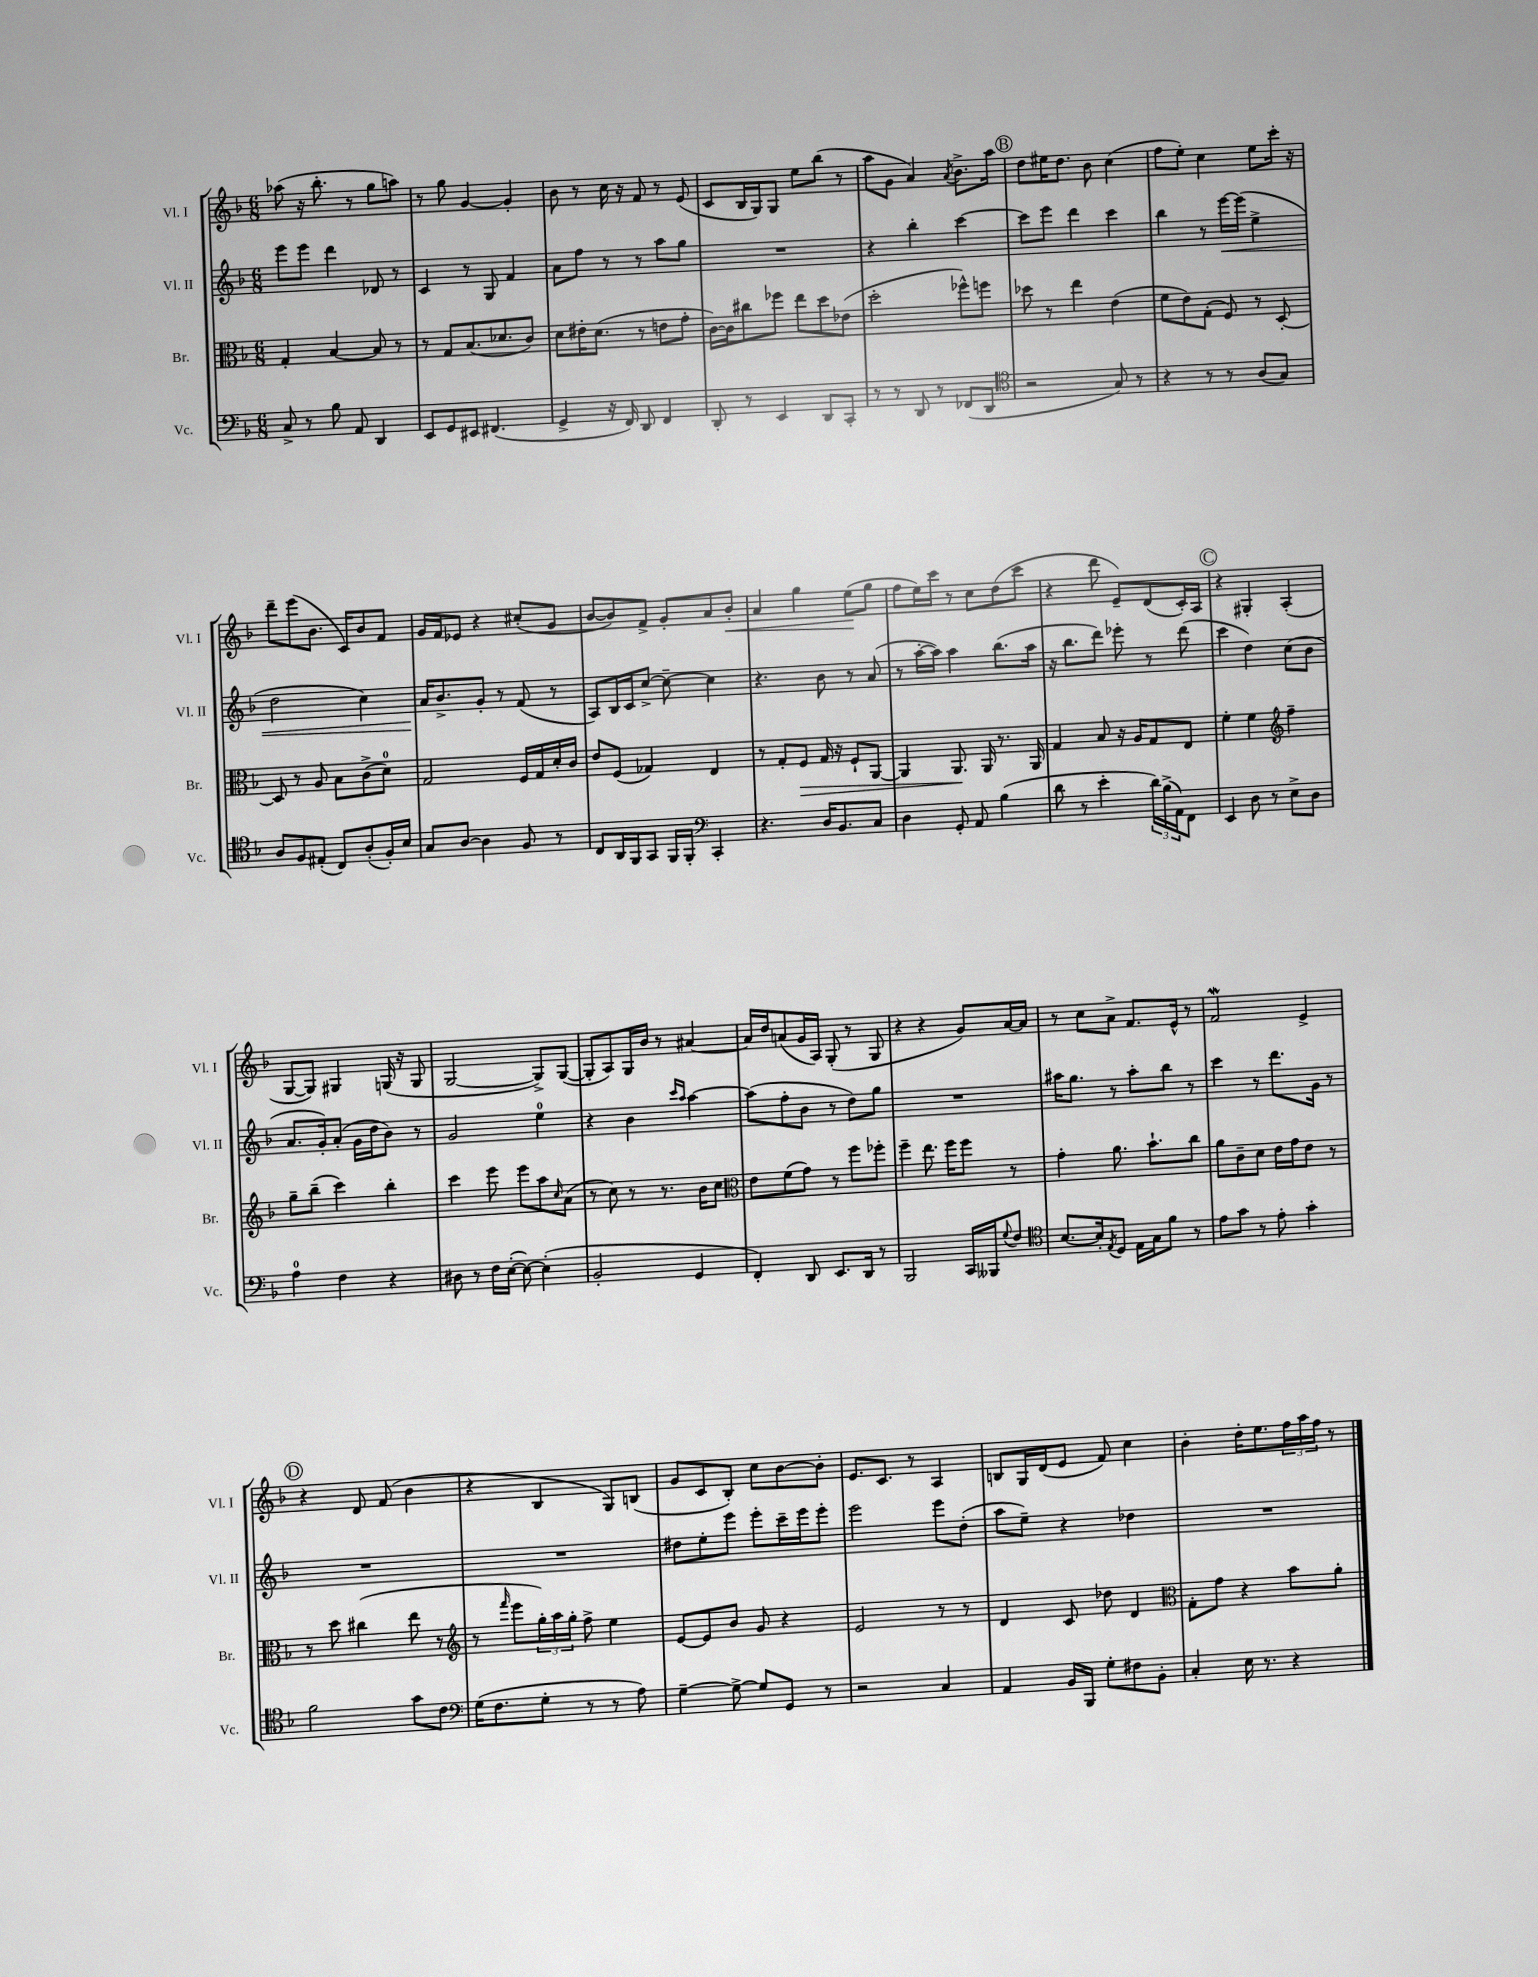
<<
\new StaffGroup <<
\new Staff = "s0" \with { instrumentName = "Vl. I" shortInstrumentName = "Vl. I" } {
    \clef treble \key f \major \numericTimeSignature \time 6/8
    aes''8( r16 bes''8.-. r8 g''8 a''8) |
    r8 g''8 g'4~ g'4-. |
    bes'8 r8 c''16 r16 f'8 r8 e'8( |
    c'8 bes16 g16) g8 e''8 bes''8( r8 |
    a''8 g'8 a'4) \acciaccatura { a'8 } bes'8.-> a''16 |
    \mark \markup { \circle "B" } d''8 eis''16 d''8. bes'8 c''4( |
    f''8 e''8-.) c''4 e''8 c'''16-. r16 |
    d'''8-- e'''8( bes'8. c'16) bes'8 f'8 |
    g'16 f'16 ees'8 r4 cis''8-.( g'8 |
    bes'8~ bes'8) f'8-> g'8-. a'8 bes'8-.\< |
    a'4 g''4 e''8\!( g''8 |
    f''8 e''16) c'''16 r8 c''8 d''8( c'''8 |
    r4 d'''8 e'8--) d'8( c'16-.) a16 |
    \mark \markup { \circle "C" } r4 gis4-. a4-.( |
    g8~ g8) gis4 g16( r16 g8 |
    g2~ g8->) g8~( |
    g8-. a8) g16 bes'16 r8 ais'4~ |
    ais'16 d''16 a'8( g'16 a16) g8-.( r8 g8 |
    r4 r4 g'8) a'16~ a'16 |
    r8 c''8 a'8-> f'8. e'16-^ r8 |
    f'2\mordent e'4-> |
    \mark \markup { \circle "D" } r4 d'8 f'8( bes'4 |
    r4 bes4 g8) b8( |
    g'8 c'8 bes8-.) c''8 bes'8~ bes'8-. |
    e'8. c'8. r8 a4 |
    b8 g16 d'16( e'8 f'8) c''4 |
    bes'4-. d''16-. e''8. \tuplet 3/2 { f''16 a''16 f''16 } r8 \bar "|." |
}
\new Staff = "s1" \with { instrumentName = "Vl. II" shortInstrumentName = "Vl. II" } {
    \clef treble \key f \major \numericTimeSignature \time 6/8
    e'''8 e'''8 d'''4 des'8 r8 |
    c'4 r8 g8 f'4 |
    a'8 f''8 r8 r8 a''8 g''8 |
    R2. |
    r4 bes''4-. c'''4~ |
    \mark \markup { \circle "B" } c'''8 e'''8 d'''4 c'''4 |
    bes''4 r8 e'''16~\< e'''16( e''4-> |
    d''2 c''4) |
    a'16\! bes'8.-> g'8-. r8 f'8( r8 |
    a8) bes16 c'16 c''8~-> c''8~-- c''4 |
    r4. bes'8 r8 a'8( |
    r8 a''16~-. a''16) a''4 bes''8.( a''16 |
    r16 bes''8. d'''8) ees'''8-. r8 d'''8( |
    \mark \markup { \circle "C" } c'''4 d''4) c''8( bes'8 |
    a'8. g'16-.) a'8-.( g'16 d''16 bes'8) r8 |
    g'2 e''4-0 |
    r4 bes'4 \grace { c'''16 a''16 } a''4~ |
    a''8( f''8-. bes'8 r8 d''8) g''8 |
    R2. |
    ais''16 g''8. r8 ais''8-. bes''8 r8 |
    c'''4 r8 d'''8. g'16 r8 |
    \mark \markup { \circle "D" } R2. |
    R2. |
    dis''8 e''8-. e'''8 e'''8-. c'''16-- e'''16 e'''8-. |
    e'''2 e'''8 d''8-.( |
    a''8 e''8--) r4 des''4 |
    R2. \bar "|." |
}
\new Staff = "s2" \with { instrumentName = "Br." shortInstrumentName = "Br." } {
    \clef alto \key f \major \numericTimeSignature \time 6/8
    g4-. bes4~ bes8 r8 |
    r8 g8 bes8.( des'8. c'8) |
    d'8 eis'16-. d'8.( r8 e'8 g'8-. |
    c'16~) c'16 cis''8 fes''8 e''8 d''8 ees'8( |
    d''2-. fes''8-^) f''8 |
    \mark \markup { \circle "B" } des''8 r8 e''4 e'4( |
    f'8 e'8) g8-.( f8) r8 d8~-. |
    d8 r8 a8 bes8 c'8->( d'8-0) |
    g2 f16 g16 d'16-. c'16 |
    e'8 f8( ges4) e4 |
    r8 g8-. f8\> g16 r16 f8-! a,8~ |
    a,4 a,8.\! a,16 r8. a,16 |
    g4 bes8 r16 a16 g8 e8 |
    \mark \markup { \circle "C" } f'4-. f'4 \clef treble f''4-- |
    g''8-- bes''8--( c'''4) bes''4-. |
    c'''4 e'''8 e'''8 a''8 \grace { c''16 } a'8( |
    r8 c''8) r8 r8. bes'16 c''8 |
    \clef alto e'8 f'8( g'8) r8 f''8 fes''8-. |
    f''4-- e''8. f''16 f''8 r8 |
    g'4-. a'8. bes'8.-! c''8 |
    a'8 c'8-- d'8 e'16 g'16 e'8 r8 |
    \mark \markup { \circle "D" } r8 d''8 cis''4( e''8 r8 |
    \clef treble r8 \grace { f'''16 } e'''8 \tuplet 3/2 { g''16-.) a''16 g''16-. } f''8-> e''4 |
    e'8~ e'8 bes'8 g'8 r4 |
    e'2 r8 r8 |
    d'4 c'8 des''8 d'4 |
    \clef alto g8-. g'8 r4 bes'8 a'8-. \bar "|." |
}
\new Staff = "s3" \with { instrumentName = "Vc." shortInstrumentName = "Vc." } {
    \clef bass \key f \major \numericTimeSignature \time 6/8
    c8-> r8 bes8 a,8 d,4 |
    e,8 g,8 eis,8 fis,4.( |
    g,4-> r16 f,16) d,8 f,4 |
    d,8-. r8 e,4 d,8 c,8-. |
    r8 r8 d,8 r8 fes,8( d,8 |
    \mark \markup { \circle "B" } \clef tenor r2 g8) r8 |
    r4 r8 r8 a8( g8) |
    a8 f8 eis8-.( c8) a8-.( f16-.) bes16 |
    g8 a8~ a4 f8 r8 |
    c8 a,16 f,16 g,8 f,16 f,16-. \clef bass c,4-. |
    r4. d16 bes,8. c8 |
    d4 g,8-. a,8 bes4( |
    d'8 r8 e'4-. \tuplet 3/2 { d'16) bes16->( a,16) } f,8 |
    \mark \markup { \circle "C" } e,4 d8 r8 e8-> d8 |
    a4-0 f4 r4 |
    dis8 r8 f16 e16~-.( e8~) e4-.( |
    bes,2-. g,4 |
    f,4-.) d,8 e,8. d,16 r8 |
    bes,,2 c,16 beses,,16 \appoggiatura { g8 } f8 |
    \clef tenor bes8.~ bes16-. \acciaccatura { e8 } d8 e16 g16 f'8 r8 |
    e'8 g'8 r8 e'8-. g'4-. |
    \mark \markup { \circle "D" } f'2 g'8 c'8 |
    \clef bass g16( f8. g8-. r8 r8 a8) |
    g4~-- g8~-> g8 g,8 r8 |
    r2 c4 |
    a,4 bes,16 bes,,16 g8-. fis8 bes,8-. |
    c4-. e16 r8. r4 \bar "|." |
}
>>
>>
\layout { \context { \Score \remove "Bar_number_engraver" } }
